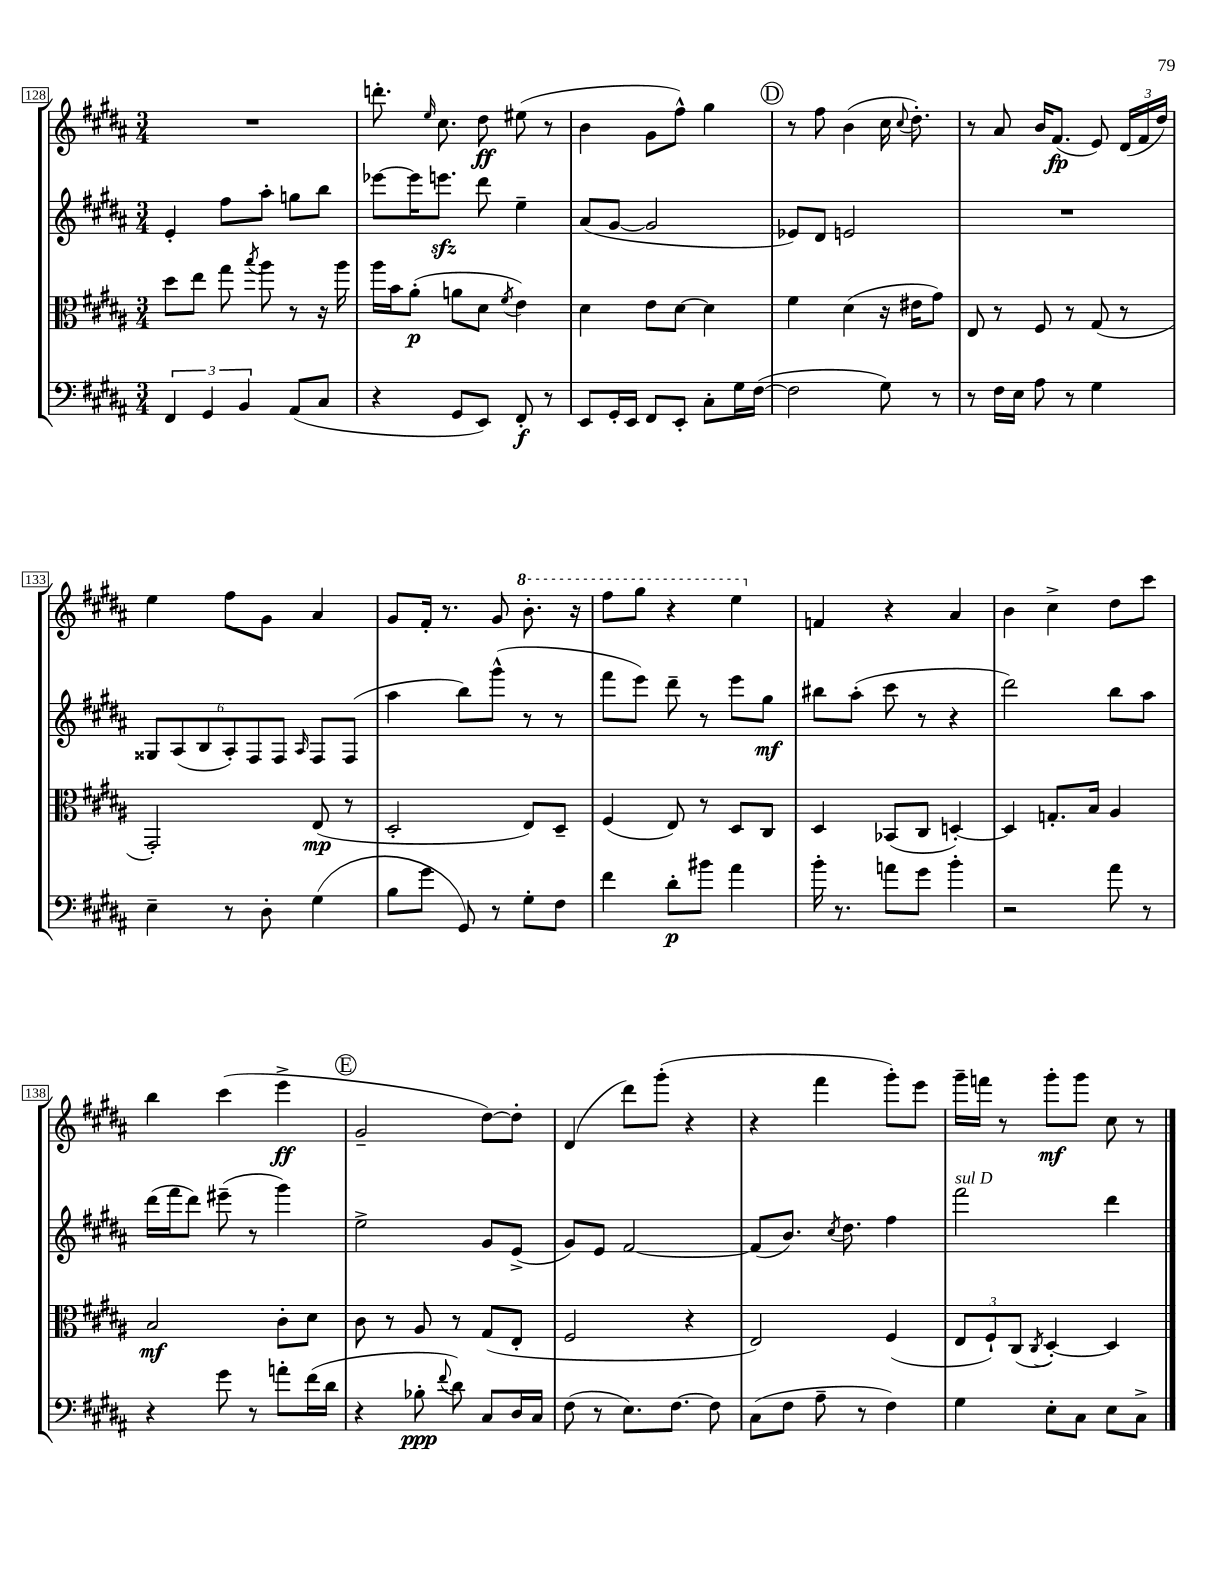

**kern	**kern	**kern	**kern
*staff4	*staff3	*staff2	*staff1
*clefF4	*clefC3	*clefG2	*clefG2
*k[f#c#g#d#a#]	*k[f#c#g#d#a#]	*k[f#c#g#d#a#]	*k[f#c#g#d#a#]
*M3/4	*M3/4	*M3/4	*M3/4
6FF#	8dd#	4e'	2.r
.	8ee	.	.
6GG#	.	.	.
.	8gg#	8ff#	.
6BB	.	.	.
.	8qbb	.	.
.	8aa#	8aa#'	.
(8AA#	8r	8gg	.
8C#	16r	8bb	.
.	16aa#	.	.
=	=	=	=
4r	16aa#	[8eee-	8.ddd'
.	16b	.	.
.	(8a#'	16eee-]	.
.	.	.	16qqee
.	.	8.eee	8.cc#
8GG#	8a	.	.
8EE)	8d#	8ddd#	8dd#
.	8qf#	.	.
8FF#'	4e)	4ee~	(8ee#
8r	.	.	8r
=	=	=	=
8EE	4d#	(8a#	4b
16GG#'	.	[8g#	.
16EE	.	.	.
8FF#	8e	2g#]	8g#
8EE'	[8d#	.	8ff#^^)
8C#'	4d#]	.	4gg#
16G#	.	.	.
([16F#	.	.	.
=	=	=	=
2F#]	4f#	8e-)	8r
.	.	8d#	8ff#
.	(4d#	2e	(4b
8G#)	16r	.	16cc#
.	.	.	8qqcc#
.	16e#	.	8.dd#')
8r	8g#)	.	.
=	=	=	=
8r	8E	2.r	8r
16F#	8r	.	8a#
16E	.	.	.
8A#	8F#	.	16b
.	.	.	(8.f#
8r	8r	.	.
4G#	(8G#	.	8e)
.	8r	.	(24d#
.	.	.	24f#
.	.	.	24dd#)
=	=	=	=
4E~	2GG#')	12G##	4ee
.	.	(12A#	.
.	.	12B	.
8r	.	12A#')	8ff#
.	.	12F#	.
8D#'	.	.	8g#
.	.	12F#	.
.	.	16qqA#	.
(4G#	(8E	8F#	4a#
.	8r	(8F#	.
=	=	=	=
8B	2D#'	4aa#	8g#
8g#	.	.	16f#'
.	.	.	8.r
8GG#)	.	8bb)	.
8r	.	(8ggg#^^	8g#
8G#'	8E)	8r	8.bb'
8F#	8D#~	8r	.
.	.	.	16r
=	=	=	=
4f#	(4F#	8fff#	8fff#
.	.	8eee)	8ggg#
8d#'	8E)	8ddd#~	4r
8b#	8r	8r	.
4a#	8D#	8eee	4eee
.	8C#	8gg#	.
=	=	=	=
16b'	4D#	8bb#	4f
8.r	.	.	.
.	.	(8aa#'	.
8a	(8BB-	8ccc#	4r
8g#	8C#	8r	.
4b'	[4D')	4r	4a#
=	=	=	=
2r	4D]	2ddd#)	4b
.	8.G'	.	4cc#^
.	16B	.	.
8a#	4A#	8bb	8dd#
8r	.	8aa#	8ccc#
=	=	=	=
4r	2B	(16ddd#	4bb
.	.	16fff#	.
.	.	8ddd#)	.
8g#	.	(8eee#~	(4ccc#
8r	.	8r	.
8a'	8c#'	4ggg#)	4eee^
(16f#	8d#	.	.
16d#	.	.	.
=	=	=	=
4r	8c#	2ee^	2g#~
.	8r	.	.
8B-'	8A#	.	.
8qqf#	.	.	.
8d#)	8r	.	.
8C#	(8G#	8g#	[8dd#)
16D#	8E'	(8e^	8dd#']
16C#	.	.	.
=	=	=	=
(8F#	2F#	8g#)	(4d#
8r	.	8e	.
8.E)	.	[2f#	8ddd#)
.	.	.	(8ggg#'
[8.F#	.	.	.
.	4r	.	4r
8F#]	.	.	.
=	=	=	=
(8C#	2E)	(8f#]	4r
8F#	.	8.b)	.
8A#~	.	.	4fff#
.	.	8qcc#	.
.	.	8.dd#	.
8r	.	.	.
4F#)	(4F#	4ff#	8ggg#')
.	.	.	8eee
=	=	=	=
4G#	12E	2fff#	16ggg#~
.	.	.	16fff
.	12F#`)	.	.
.	.	.	8r
.	(12C#	.	.
.	8qC#	.	.
8E'	[4D#')	.	8ggg#'
8C#	.	.	8ggg#
8E	4D#]	4ddd#	8cc#
8C#^	.	.	8r
==	==	==	==
*-	*-	*-	*-
